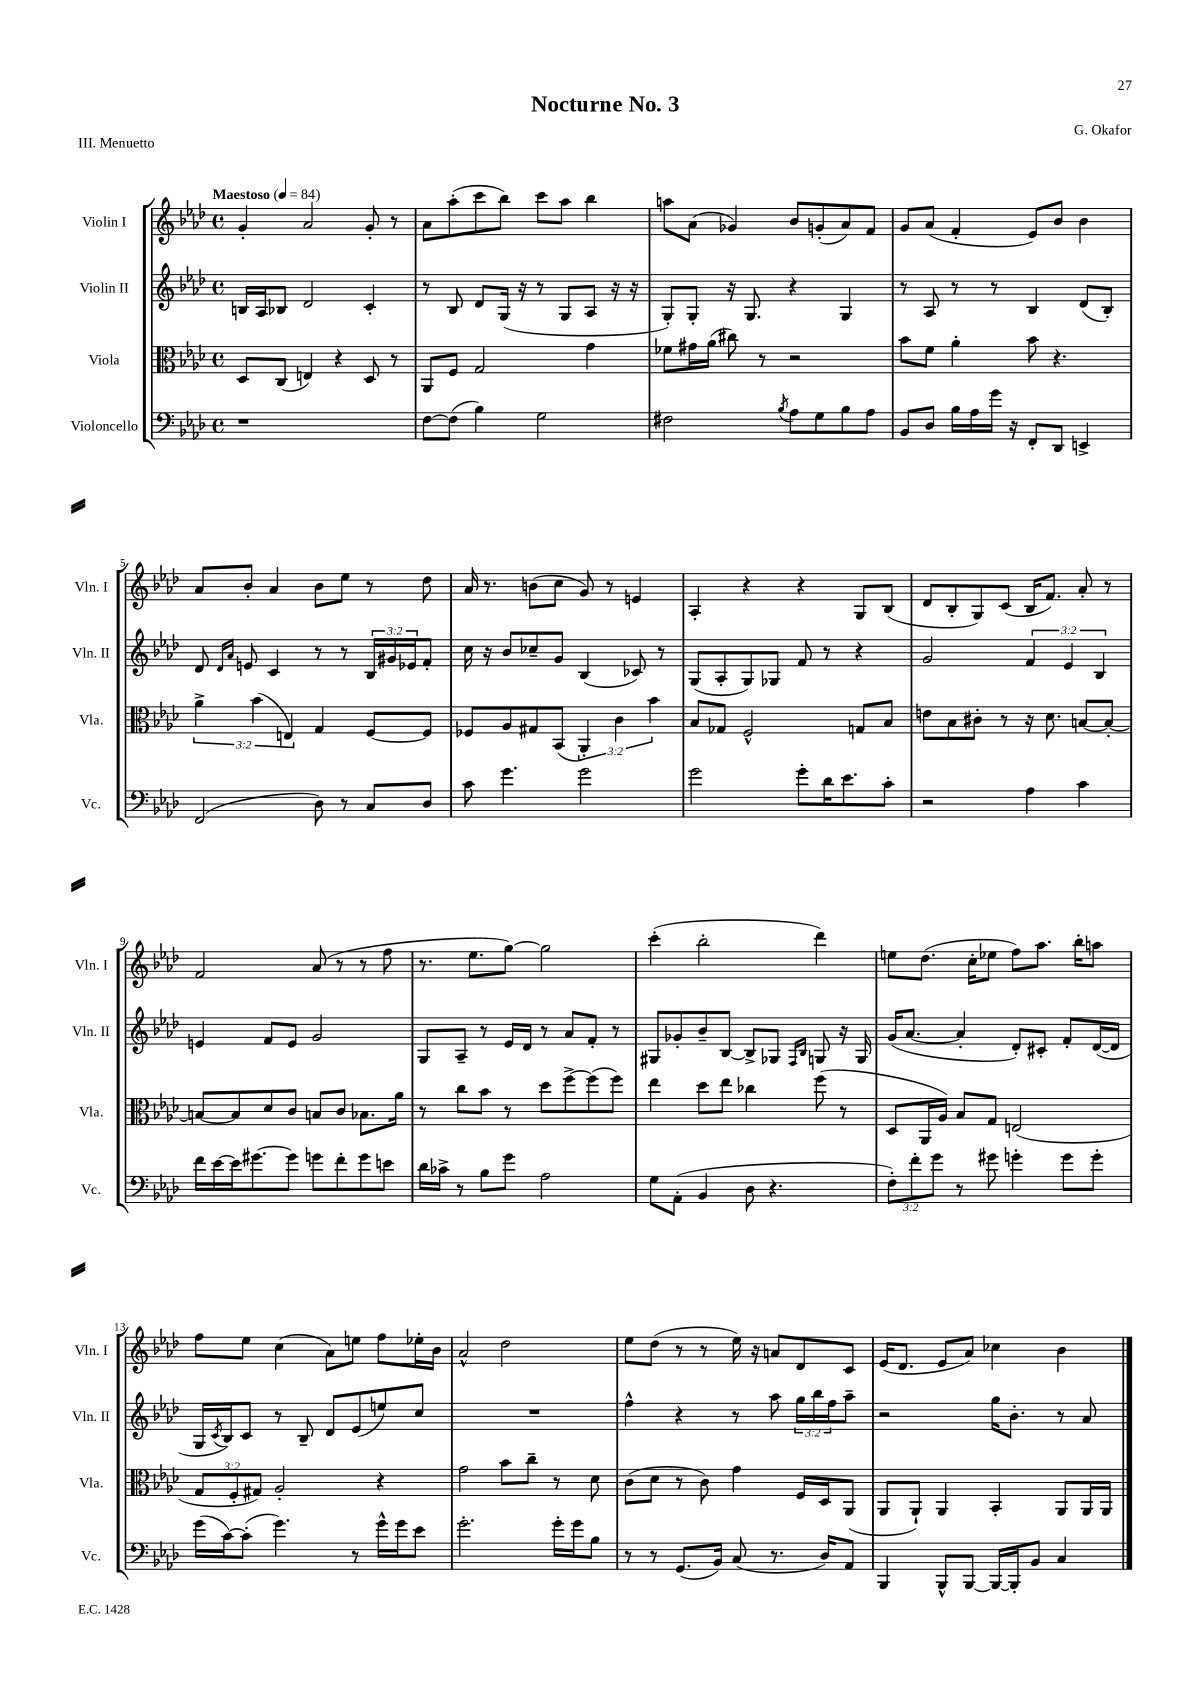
\header { title = "Nocturne No. 3" composer = "G. Okafor" piece = "III. Menuetto" }
<<
\new StaffGroup <<
\new Staff = "s0" \with { instrumentName = "Violin I" shortInstrumentName = "Vln. I" } {
    \clef treble \key aes \major \defaultTimeSignature \time 4/4 \tempo "Maestoso" 4 = 84
    g'4-. aes'2 g'8-. r8 |
    aes'8 aes''8-.( c'''8 bes''8) c'''8 aes''8 bes''4 |
    a''8 aes'8( ges'4) bes'8 g'8-.( aes'8) f'8 |
    g'8 aes'8( f'4-. ees'8) bes'8 bes'4 |
    aes'8 bes'8-. aes'4 bes'8 ees''8 r8 des''8 |
    aes'16 r8. b'8( c''8 g'8) r8 e'4 |
    aes4-. r4 r4 g8 bes8( |
    des'8 bes8-. g8) c'8( bes16 f'8.) aes'8-. r8 |
    f'2 aes'8( r8 r8 f''8 |
    r8. ees''8. g''8~) g''2 |
    c'''4-.( bes''2-. des'''4) |
    e''8 des''8.( c''16-. ees''8 f''8) aes''8. bes''16-. a''8 |
    f''8 ees''8 c''4( aes'8) e''8 f''8 ees''16-. bes'16 |
    aes'2-^ des''2 |
    ees''8 des''8( r8 r8 ees''16) r16 a'8 des'8 c'8 |
    ees'16( des'8. ees'8 aes'8) ces''4 bes'4 \bar "|." |
}
\new Staff = "s1" \with { instrumentName = "Violin II" shortInstrumentName = "Vln. II" } {
    \clef treble \key aes \major \defaultTimeSignature \time 4/4 \override Staff.TupletNumber.text = #tuplet-number::calc-fraction-text
    b16 aes16 bes8 des'2 c'4-. |
    r8 bes8 des'8 g16( r16 r8 g8 aes8 r16 r16 |
    g8-.) g8-. r16 g8. r4 g4 |
    r8 aes8 r8 r8 bes4 des'8( bes8-.) |
    des'8 \grace { des'16 aes'16 } e'8 c'4 r8 r8 \tuplet 3/2 { bes16 gis'16 ees'16 } f'8-. |
    c''16 r16 bes'8 ces''8-- g'8 bes4( ces'8) r8 |
    g8( aes8-. g8) ges8 f'8 r8 r4 |
    g'2 \tuplet 3/2 { f'4 ees'4 bes4 } |
    e'4 f'8 e'8 g'2 |
    g8 aes8-- r8 ees'16 des'16 r8 aes'8 f'8-. r8 |
    gis8 ges'8-. bes'8-- bes8~ bes8-> ges8 \grace { f16 bes16 } g8 r16 g16 |
    g'16( aes'8.~ aes'4-. des'8-.) cis'8-. f'8-. des'16~( des'16 |
    g16 \acciaccatura { c'8 } bes16) c'8 r8 bes8-- des'8 ees'8( e''8) c''8 |
    R1 |
    f''4-^ r4 r8 aes''8 \tuplet 3/2 { g''16 bes''16 f''16 } aes''8-- |
    r2 g''16 bes'8.-. r8 aes'8 \bar "|." |
}
\new Staff = "s2" \with { instrumentName = "Viola" shortInstrumentName = "Vla." } {
    \clef alto \key aes \major \defaultTimeSignature \time 4/4 \override Staff.TupletNumber.text = #tuplet-number::calc-fraction-text
    des8 c8( e4) r4 des8 r8 |
    aes,8 f8 g2 g'4 |
    fes'8 gis'16 aes'16( cis''8) r8 r2 |
    bes'8 f'8 aes'4-. bes'8 r4. |
    \tuplet 3/2 { aes'4-> bes'4( e4) } g4 f8~ f8 |
    fes8 aes8 gis8 bes,8( \tuplet 3/2 { aes,4-.) c'4 bes'4 } |
    bes8 ges8 f2-^ g8 bes8 |
    e'8 bes8 cis'8-. r8 r16 des'8. b8~ b8~-. |
    b8~ b8 des'8 c'8 b8 c'8 bes8. aes'16 |
    r8 c''8 bes'8 r8 des''8 f''8~-> f''8( f''8) |
    ees''4 des''8 ees''8 ces''4 f''8( r8 |
    des8 aes,16 aes16) bes8 g8 e2( |
    \tuplet 3/2 { g8 f8-. gis8) } aes2-. r4 |
    g'2 bes'8 c''8-- r8 des'8 |
    c'8( des'8 r8 c'8) g'4 f16 des16 aes,8( |
    aes,8 aes,8-!) aes,4 bes,4-. aes,8 aes,16 aes,16 \bar "|." |
}
\new Staff = "s3" \with { instrumentName = "Violoncello" shortInstrumentName = "Vc." } {
    \clef bass \key aes \major \defaultTimeSignature \time 4/4 \override Staff.TupletNumber.text = #tuplet-number::calc-fraction-text
    r1 |
    f8~ f8( bes4) g2 |
    fis2 \acciaccatura { bes8 } aes8 g8 bes8 aes8 |
    bes,8 des8 bes16 aes16 g'16 r16 f,8-. des,8 e,4-> |
    f,2( des8) r8 c8 des8 |
    c'8 g'4. g'2 |
    g'2 g'8-. des'16 ees'8. c'8-. |
    r2 aes4 c'4 |
    f'16 ees'16~ ees'16 gis'8.~ gis'8 g'8 f'8-. g'8 e'8 |
    des'16 ces'16-> r8 bes8 g'8 aes2 |
    g8 aes,8-.( bes,4 des8 r4. |
    \tuplet 3/2 { f8-.) f'8-. g'8 } r8 gis'8 g'4-. g'8 g'8-. |
    g'16( c'16~) c'8-.( g'4.) r8 g'16-^ g'16 ees'8 |
    g'2.-. g'16-. g'16 bes8 |
    r8 r8 g,8.( bes,16) c8( r8. des16) aes,8 |
    bes,,4 bes,,8-^ bes,,8~ bes,,16~ bes,,16-. bes,8 c4 \bar "|." |
}
>>
>>
